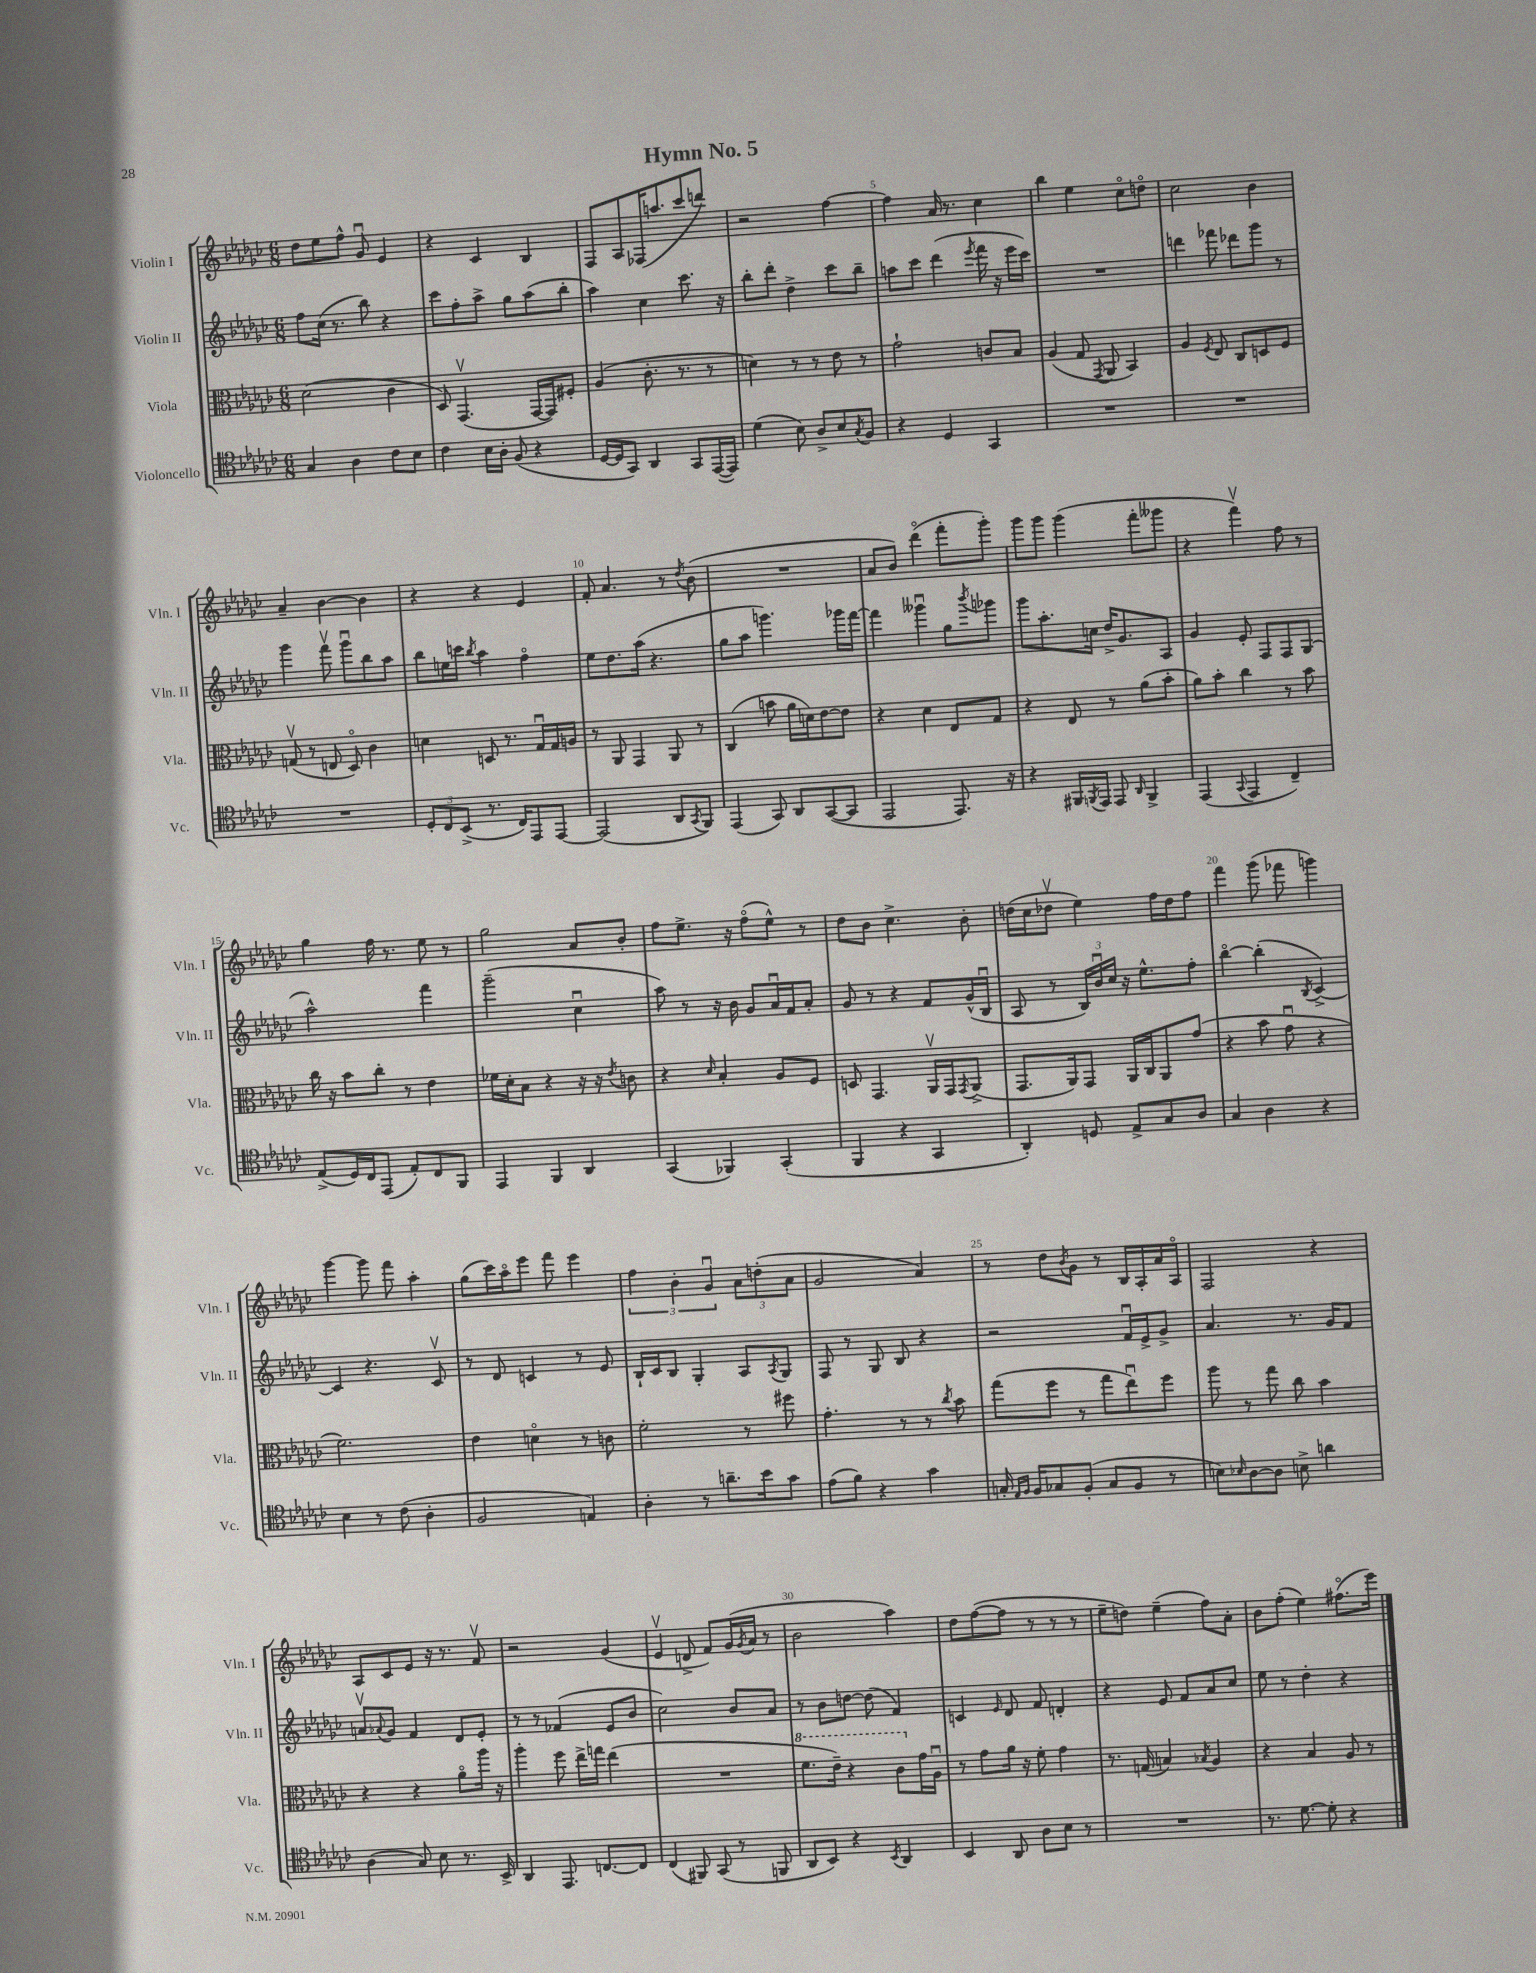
\header { title = "Hymn No. 5" }
<<
\new StaffGroup <<
\new Staff = "s0" \with { instrumentName = "Violin I" shortInstrumentName = "Vln. I" } {
    \clef treble \key ges \major \numericTimeSignature \time 6/8
    des''8 ees''8 f''8-^ ges'8\downbow ees'4 |
    r4 ces'4 bes4 |
    f8 aes8 fes16( a''8. ces'''8 d'''8) |
    r2 f''4~ |
    f''4 aes'16 r8. ces''4 |
    bes''4 ees''4 ces''8\flageolet d''8\flageolet |
    ces''2 bes'4 |
    aes'4-- bes'4~ bes'4 |
    r4 r4 ees'4 |
    f'8-. aes'4. r8 \acciaccatura { des''8 } bes'8( |
    R2. |
    aes'8 bes'8) des'''4\flageolet( f'''8-. ges'''8-.) |
    ges'''8 ges'''8 ges'''4( f'''8-. geses'''8 |
    r4 f'''4\upbow) f''8 r8 |
    ges''4 f''16 r8. ees''8 r8 |
    ges''2 aes'8 bes'8-. |
    f''8 ees''8.-> r16 f''8\flageolet( ees''8-^) r8 |
    des''8 bes'8 ces''4.-> bes'8-. |
    d''16( ces''16 des''8\upbow ees''4) f''16 des''16 f''8 |
    f'''4 ges'''8( fes'''8 g'''4) |
    ges'''4~ ges'''8 f'''8 aes''4-. |
    ges''8( ces'''16) aes''16\flageolet ees'''8 f'''8 ees'''4 |
    \tuplet 3/2 { f''4 bes'4-. ges'4\downbow } \tuplet 3/2 { aes'8 d''8-.( aes'8 } |
    ges'2 aes'4) |
    r8 des''8 \acciaccatura { bes'8 } ges'8 r8 bes16 aes16-. aes'16 aes16\flageolet |
    f2 r4 |
    aes8 ces'8 ees'8 r16 r8. f'8\upbow |
    r2 ges'4( |
    ees'4\upbow d'8-> f'8) ges'16( \acciaccatura { ges'8 } aes'16 r8 |
    bes'2 aes''4) |
    des''8 f''8~( f''8 r8 r8 r8 |
    ees''8-- d''8) ees''4--( f''8) aes'8-. |
    bes'8 f''8-.( ees''4) fis''8.\flageolet( ees'''16) \bar "|." |
}
\new Staff = "s1" \with { instrumentName = "Violin II" shortInstrumentName = "Vln. II" } {
    \clef treble \key ges \major \numericTimeSignature \time 6/8
    f''8 ces''16( r8. bes''8) r4 |
    ces'''8 f''8-. aes''8-> ges''8 aes''8( bes''8-. |
    aes''4) ces''4 ces'''8. r16 |
    bes''8-. des'''8-. des''4-> ces'''8 bes''8-- |
    a''8 ces'''8 des'''4( \acciaccatura { ees'''8 } f'''16 r16 ees'''16 ces'''16) |
    R2. |
    d'''4 fes'''8 des'''8 ges'''8 r8 |
    ges'''4 f'''8\upbow ges'''8\downbow bes''8 aes''8 |
    bes''8 e''16 c'''16 \acciaccatura { bes''8 } aes''4 f''4\flageolet |
    ees''8 des''8. aes''16( r4. |
    ges''8 aes''8 g'''4.) ges'''16 f'''16~ |
    f'''4 geses'''4\downbow ges''8 \acciaccatura { bes'''8 } ges'''8 |
    ges'''8 aes''8.-. c''16 des''16-> ges'8. aes8 |
    ges'4 ees'8-. f8 f8 ges8( |
    aes''2-^) f'''4 |
    ges'''2--( ces''4\downbow |
    aes''8) r8 r16 bes'16 ges'8 aes'16\downbow f'16 aes'8-. |
    ges'8 r8 r4 f'8 ges'16-^( bes16\downbow |
    aes8 r8 \tuplet 3/2 { bes16) bes'16\downbow ces''16 } r16 ees''8.-^ f''8-. |
    bes''4~\flageolet bes''4-.( \acciaccatura { bes8 } ces'4~->) |
    ces'4 r4. ces'8\upbow |
    r8 des'8 c'4 r8 ees'8 |
    bes16-! ces'16 bes8 ges4-. aes8 \acciaccatura { aes8 } ges8 |
    f8 r8 ges8 bes8 r4 |
    r2 f'16\downbow ees'16-> ges'8-> |
    aes'4. r8. ges'16 f'8 |
    a'8\upbow \appoggiatura { aes'8 } ges'8 f'4 des'8 ees'8-. |
    r8 r8 fes'4( ees'8 bes'8 |
    ces''2) bes'8 aes'8 |
    r8 bes'8 d''8~ d''8( f'4) |
    c'4 \grace { ees'16 } des'8 f'8 d'4-. |
    r4 ees'8 f'8 aes'8 ces''8 |
    ees''8 r8 des''4-. r4 \bar "|." |
}
\new Staff = "s2" \with { instrumentName = "Viola" shortInstrumentName = "Vla." } {
    \clef alto \key ges \major \numericTimeSignature \time 6/8
    des'2( ces'4 |
    des8) ges,4.\upbow( ges,16~ ges,16) fis8-. |
    aes4( ces'8.-. r8. r8 |
    d'4) r8 r8 ees'8 r8 |
    ges'2-! c'8 bes8 |
    aes4( ges8 \acciaccatura { ges,8 } aes,8 bes,4) |
    aes4 \acciaccatura { f8 } ees8 ces8 d8 f8 |
    g8\upbow( r8 e8 des8\flageolet) ces'4 |
    d'4 d8 r8. ges16\downbow ges16 a16 |
    r8 aes,8 ges,4 aes,8 r8 |
    ces4( b'8 aes'16 d'16) ees'8~ ees'8 |
    r4 des'4 ees8 ges8 |
    r4 ees8 r8 aes'8( bes'8-. |
    aes'8) bes'8-. ces''4 r8 bes'8 |
    ces''16 r16 bes'8 ces''8-. r8 ees'4 |
    fes'16 des'16-. bes8 r4 r16 r16 \acciaccatura { ees'8 } c'8 |
    r4 \grace { des'16 } bes4-. aes8 f8 |
    d8 ges,4. aes,16\upbow ges,16 \acciaccatura { ges,8 } aes,8->( |
    ges,8. aes,16) ges,8 aes,16 ces16 aes,8 ges'8( |
    r4 bes'8 ges'8\downbow r4 |
    f'2.) |
    ees'4 d'4\flageolet r8 c'8 |
    f'2-. r8 fis''8 |
    ges'4.-. r8 r8 \acciaccatura { ces''8 } bes'8 |
    ges''8( f''8 r8 ges''8 ees''8\downbow) f''8 |
    aes''8 r8 ges''8 ces''8 bes'4 |
    r4 r4 aes'8\flageolet aes''16 r16 |
    aes''4-. f''8 ees''16-> g''16 ees''4( |
    R2. |
    \ottava #1 f''8. ees''16--) r4 ces''8 \ottava #0 ges'16 aes16\downbow |
    r8 ges'8 aes'16 r16 f'8-. ges'4 |
    r8. g16( b4) \acciaccatura { bes8 } aes4 |
    r4 bes4 aes8 r8 \bar "|." |
}
\new Staff = "s3" \with { instrumentName = "Violoncello" shortInstrumentName = "Vc." } {
    \clef tenor \key ges \major \numericTimeSignature \time 6/8
    ges4 aes4 ces'8 bes8 |
    ces'4 bes16 aes16-. f8( r4 |
    des16~ des16 ges,8) aes,4 ges,8 ees,16~( ees,16) |
    des'4( bes8) aes8-> bes8 \acciaccatura { ges8 } f8 |
    r4 des4 ges,4 |
    R2. |
    R2. |
    R2. |
    \tuplet 3/2 { des8-. ces8 bes,8->( } r8. ces16) ees,8 ees,8~ |
    ees,2( aes,8 \acciaccatura { ges,8 } f,8) |
    ees,4( ges,8) aes,8 ges,8~( ges,8 |
    ees,2 ees,8.) r16 |
    r4 fis,16 \acciaccatura { f,8 } ees,16 ees,8 \grace { aes,16 } f,4-> |
    ees,4( \appoggiatura { ges,8 } ees,4 ces4--) |
    ees8->( des16) ces16 ees,8( ees8-.) ces8 f,8 |
    ees,4 f,4 aes,4 |
    ges,4( fes,4) ges,4-.( |
    f,4 r4 ges,4 |
    aes,4-.) d8 ees8-> ges8 aes8 |
    ges4 aes4 r4 |
    bes4 r8 ces'8( aes4-. |
    f2 e4) |
    aes4-. r8 a'8.-- bes'16 ges'8 |
    ees'8( f'8) r4 ges'4 |
    g16-. \grace { ees16 f16 } f16 ges8 f8-.( ges8 f8 r8 |
    b8) \grace { bes16 } aes8~ aes8 b8-> a'4 |
    aes4( ges8) bes8 r8. bes,16-> |
    aes,4 ees,8. c8.~ c8 |
    ces4( fis,8) ges,8( r8 f,8 |
    aes,8 bes,8) r4 \acciaccatura { bes,8 } aes,4 |
    bes,4 aes,8 aes8 bes8 r8 |
    R2. |
    r8. des'8.~ des'8-. r4 \bar "|." |
}
>>
>>
\layout { \context { \Score \override BarNumber.break-visibility = ##(#f #t #t) barNumberVisibility = #(every-nth-bar-number-visible 5) } }
